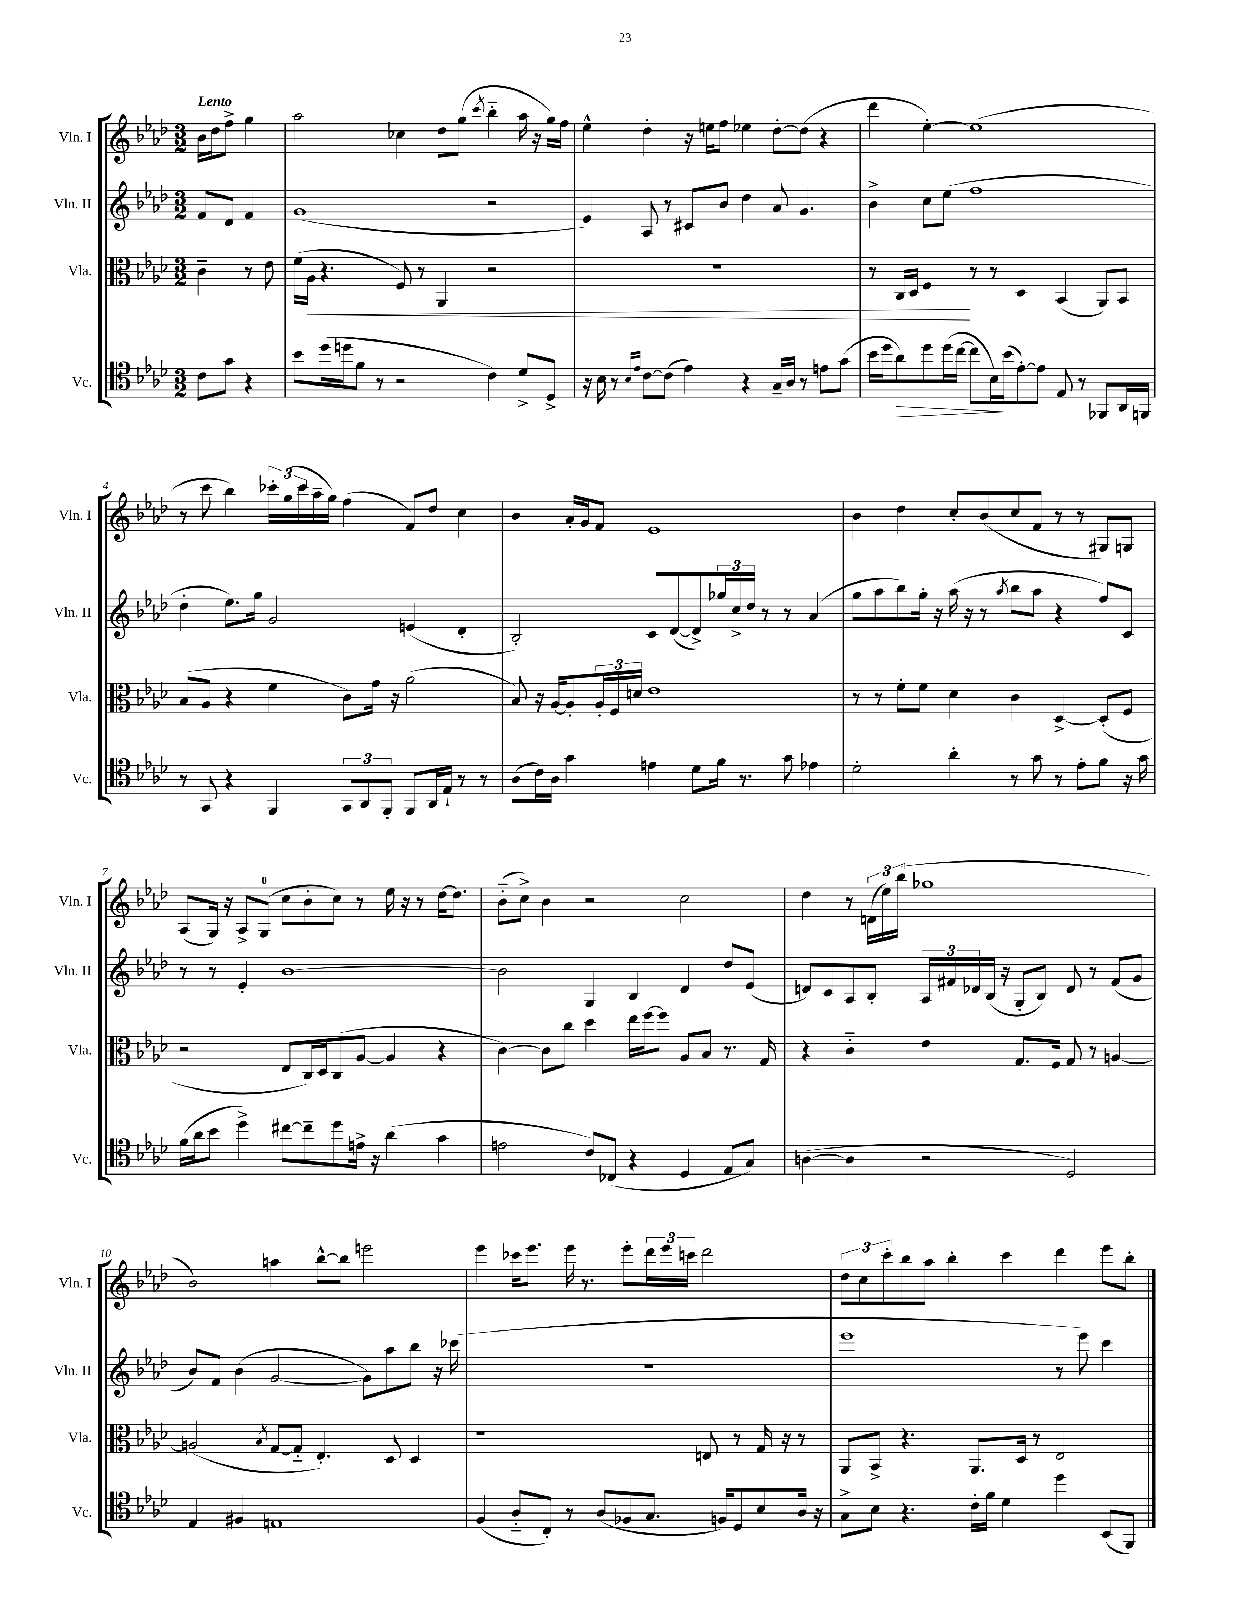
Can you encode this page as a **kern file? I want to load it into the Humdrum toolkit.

**kern	**dynam	**kern	**dynam	**kern	**kern
*part4	*part4	*part3	*part3	*part2	*part1
*staff4	*staff4	*staff3	*staff3	*staff2	*staff1
*I"Vc.	*	*I"Vla.	*	*I"Vln. II	*I"Vln. I
*I'Vc.	*	*I'Vla.	*	*I'Vln. II	*I'Vln. I
*clefC4	*	*clefC3	*	*clefG2	*clefG2
*k[b-e-a-d-]	*	*k[b-e-a-d-]	*	*k[b-e-a-d-]	*k[b-e-a-d-]
*M3/2	*	*M3/2	*	*M3/2	*M3/2
=	=	=	=	=	=
!	!	!	!	!	!LO:TX:a:B:t=Lento
8c\L	.	4c~\	.	8f/L	16b-\LL
.	.	.	.	.	16dd-\J
8g\J	.	.	.	8d-/J	8ff^\J
4r	.	8r	.	4f/	4gg\
.	.	8e-\	.	.	.
=1	=1	=1	=1	=1	=1
8b-\L	.	(16f\LL	.	(1g	2aa-\
!	!	!	!LO:HP:b	!	!
.	.	16A-\JJ	<	.	.
(16dd-\L	.	4.r	.	.	.
16ddn\J	.	.	.	.	.
8f\J	.	.	.	.	.
8r	.	.	.	.	.
2r	.	8F/)	.	.	4cc-X\
.	.	8r	.	.	.
.	.	4AA-/	.	.	8dd-\L
.	.	.	.	.	(8gg\J
.	.	.	.	.	8qccc/
4c\)	.	2r	.	2r	4bb-\
8d-^/L	.	.	.	.	16aa-\
.	.	.	.	.	16r
8D-^/J	.	.	.	.	16gg\LL)
.	.	.	.	.	16ff\JJ
=2	=2	=2	=2	=2	=2
16r	.	1.r	.	4e-/)	4ee-^^\
16B-\	.	.	.	.	.
8r	.	.	.	.	.
16qqB-/LL	.	.	.	.	.
16qqe-/JJ	.	.	.	.	.
[8c\L	.	.	.	8A-/	4dd-'\
(8c\J]	.	.	.	8r	.
4e-\)	.	.	.	8c#X/L	16r
.	.	.	.	.	16een\KL
.	.	.	.	8b-/J	8ff\J
4r	.	.	.	4dd-\	4ee-X\
16G~/LL	.	.	.	8a-/	[8dd-'\L
16A-/JJ	.	.	.	.	.
8r	.	.	.	4.g/	(8dd-\J]
8en\L	.	.	.	.	4r
(8g\J	.	.	.	.	.
=3	=3	=3	=3	=3	=3
16b-\LL	.	8r	.	4b-^\	4ddd-\
16dd-\J	.	.	.	.	.
!	!LO:HP:b	!	!	!	!
8a-\)	>	16C/LL	.	.	.
.	.	16D-/JJ	.	.	.
8dd-\	.	4F/	.	8cc\L	[4ee-'\)
(16dd-\L	.	.	.	(8ee-\J	.
[16cc\JJ	.	.	.	.	.
8cc\L]	.	8r	[	1ff	(1ee-]
16B-\L)	.	8r	.	.	.
(16b-\J	]	.	.	.	.
[8e-'\)	.	4D-/	.	.	.
8e-\J]	.	.	.	.	.
8E-/	.	(4BB-/	.	.	.
8r	.	.	.	.	.
8FF-X/L	.	8AA-/L)	.	.	.
16AA-/L	.	8BB-/J	.	.	.
16FFn/JJ	.	.	.	.	.
!!LO:LB:g=z
=4	=4	=4	=4	=4	=4
8r	.	(8B-/L	.	4dd-'\	8r
8GG/	.	8A-/J	.	.	8ccc\
4r	.	4r	.	8.ee-\L)	4bb-\)
.	.	.	.	16gg\Jk	.
4FF/	.	4f\	.	2g/	24ccc-X'\LL
.	.	.	.	.	(24gg\
.	.	.	.	.	24ccc-\
.	.	.	.	.	16aa-~\
.	.	.	.	.	16gg\JJ)
12GG/L	.	8c\L)	.	.	(4ff\
12AA-/	.	.	.	.	.
.	.	16g\Jk	.	.	.
12FF'/J	.	.	.	.	.
.	.	16r	.	.	.
8FF/L	.	(2a-\	.	(4en/	8f/L)
16AA-/L	.	.	.	.	8dd-/J
16E-`/JJ	.	.	.	.	.
8r	.	.	.	4d-'/	4cc\
8r	.	.	.	.	.
=5	=5	=5	=5	=5	=5
(8A-\L	.	8B-/)	.	2B-'/)	4b-\
16c\L)	.	16r	.	.	.
16A-\JJ	.	[16A-/KL	.	.	.
4g\	.	8A-'/]	.	.	16a-'/LL
.	.	.	.	.	16g/J
.	.	24A-'/L	.	.	8f/J
.	.	24F/	.	.	.
.	.	24dn/JJ	.	.	.
4en\	.	1e-	.	8c/L	1e-
.	.	.	.	([8d-/	.
8d-\L	.	.	.	8d-^/])	.
16f\Jk	.	.	.	24gg-X/L	.
.	.	.	.	24cc^/	.
8.r	.	.	.	.	.
.	.	.	.	24dd-/JJ	.
.	.	.	.	8r	.
8g\	.	.	.	8r	.
4e-X\	.	.	.	(4a-/	.
=6	=6	=6	=6	=6	=6
2d-'\	.	8r	.	8gg\L	4b-\
.	.	8r	.	8aa-\	.
.	.	8f'\L	.	8bb-\)	4dd-\
.	.	8f\J	.	16gg'\Jk	.
.	.	.	.	16r	.
4a-'\	.	4d-\	.	(16aa-\	8cc'/L
.	.	.	.	16r	.
.	.	.	.	8r	(8b-/
.	.	.	.	8qaa-/	.
8r	.	4c\	.	8bb-\L	8cc/
8g\	.	.	.	8aa-\J	8f/J
8r	.	[4D-^/	.	4r	8r
8e-'\L	.	.	.	.	8r
8f\J	.	(8D-'/L]	.	8ff/L)	8G#X/L)
16r	.	8F/J	.	8c/J	8Gn/J
16g\	.	.	.	.	.
!!LO:LB:g=z
=7	=7	=7	=7	=7	=7
(16f\LL	.	2r	.	8r	(8A-/L
16a-\J	.	.	.	.	.
8b-\J	.	.	.	8r	16G/Jk)
.	.	.	.	.	16r
4dd-^\)	.	.	.	4e-'/	8A-^/L
.	.	.	.	.	(8G/J
[8cc#X\L	.	8E-/L	.	[1b-	8cc\L
8cc#~\]	.	16C/L)	.	.	8b-'\
.	.	16D-/J	.	.	.
8dd-\	.	(8C/	.	.	8cc\J)
16en^\Jk	.	[8A-/J	.	.	8r
16r	.	.	.	.	.
(4a-\	.	4A-/]	.	.	16ee-\
.	.	.	.	.	16r
.	.	.	.	.	8r
4g\	.	4r	.	.	[16dd-\KL
.	.	.	.	.	8.dd-\J]
=8	=8	=8	=8	=8	=8
2en\	.	[4c\)	.	2b-\]	(8b-\L
.	.	.	.	.	8cc^\J)
.	.	8c\L]	.	.	4b-\
.	.	8cc\J	.	.	.
8c/L)	.	4dd-\	.	4G/	2r
(8C-X/J	.	.	.	.	.
4r	.	16ee-\LL	.	4B-/	.
.	.	[16ff\J	.	.	.
.	.	8ff\J]	.	.	.
4D-/	.	8A-/L	.	4d-/	2cc\
.	.	8B-/J	.	.	.
8E-/L	.	8.r	.	8dd-/L	.
8G/J)	.	.	.	(8e-/J	.
.	.	16G/	.	.	.
=9	=9	=9	=9	=9	=9
([4An\	.	4r	.	8dn/L)	4dd-\
.	.	.	.	8c/	.
4A\]	.	4c\	.	8A-/	8r
.	.	.	.	8B-'/J	(24dn\LL
.	.	.	.	.	24ee-\)
.	.	.	.	.	(24bb-\JJ
2r	.	4e-\	.	24A-/LL	1gg-X
.	.	.	.	24f#X/	.
.	.	.	.	24d-X/	.
.	.	.	.	(16B-/JJ	.
.	.	.	.	16r	.
.	.	8.G/L	.	8G'/L	.
.	.	.	.	8B-/J)	.
.	.	16F/Jk	.	.	.
2D-/)	.	8G/	.	8d-/	.
.	.	8r	.	8r	.
.	.	[4An/	.	(8f#/L	.
.	.	.	.	8g/J	.
!!LO:LB:g=z
=10	=10	=10	=10	=10	=10
4E-/	.	(2An/]	.	8b-/L)	2b-\)
.	.	.	.	8f/J	.
4F#X/	.	.	.	(4b-\	.
.	.	8qB-/	.	.	.
1En	.	[8G/L	.	[2g/	4aan\
.	.	8G/J]	.	.	.
.	.	4.E-'/)	.	.	[8bb-^^\L
.	.	.	.	.	8bb-\J]
.	.	.	.	8g\L])	2eeen\
.	.	8D-/	.	8aa-\	.
.	.	4D-/	.	8bb-\J	.
.	.	.	.	16r	.
.	.	.	.	(16ccc-X\	.
=11	=11	=11	=11	=11	=11
(4F/	.	1r	.	1.r	4eee-\
8A-/L	.	.	.	.	16ccc-X\KL
.	.	.	.	.	8.eee-\J
8C'/J)	.	.	.	.	.
8r	.	.	.	.	16eee-\
.	.	.	.	.	8.r
(8A-/L	.	.	.	.	.
8F-X/	.	.	.	.	8eee-'\L
8.G/J	.	.	.	.	24ddd-\L
.	.	.	.	.	24eee-\
.	.	.	.	.	24cccn\JJ
.	.	8En/	.	.	2ddd-\
16Fn/KL)	.	.	.	.	.
8D-/	.	8r	.	.	.
8B-/	.	16G/	.	.	.
.	.	16r	.	.	.
16A-/Jk	.	8r	.	.	.
16r	.	.	.	.	.
=12	=12	=12	=12	=12	=12
8G^\L	.	8AA-/L	.	1eee-	12dd-\L
.	.	.	.	.	12cc\
8B-\J	.	8BB-^/J	.	.	.
.	.	.	.	.	12ccc'\
4.r	.	4.r	.	.	8bb-\
.	.	.	.	.	8aa-\J
.	.	.	.	.	4bb-'\
16c'\LL	.	8.AA-/L	.	.	.
16f\JJ	.	.	.	.	.
4d-\	.	.	.	.	4ccc\
.	.	16D-/Jk	.	.	.
.	.	8r	.	.	.
4dd-\	.	2E-/	.	8r	4ddd-\
.	.	.	.	8eee-\)	.
(8BB-/L	.	.	.	4ccc\	8eee-\L
8FF/J)	.	.	.	.	8bb-'\J
==	==	==	==	==	==
*-	*-	*-	*-	*-	*-
